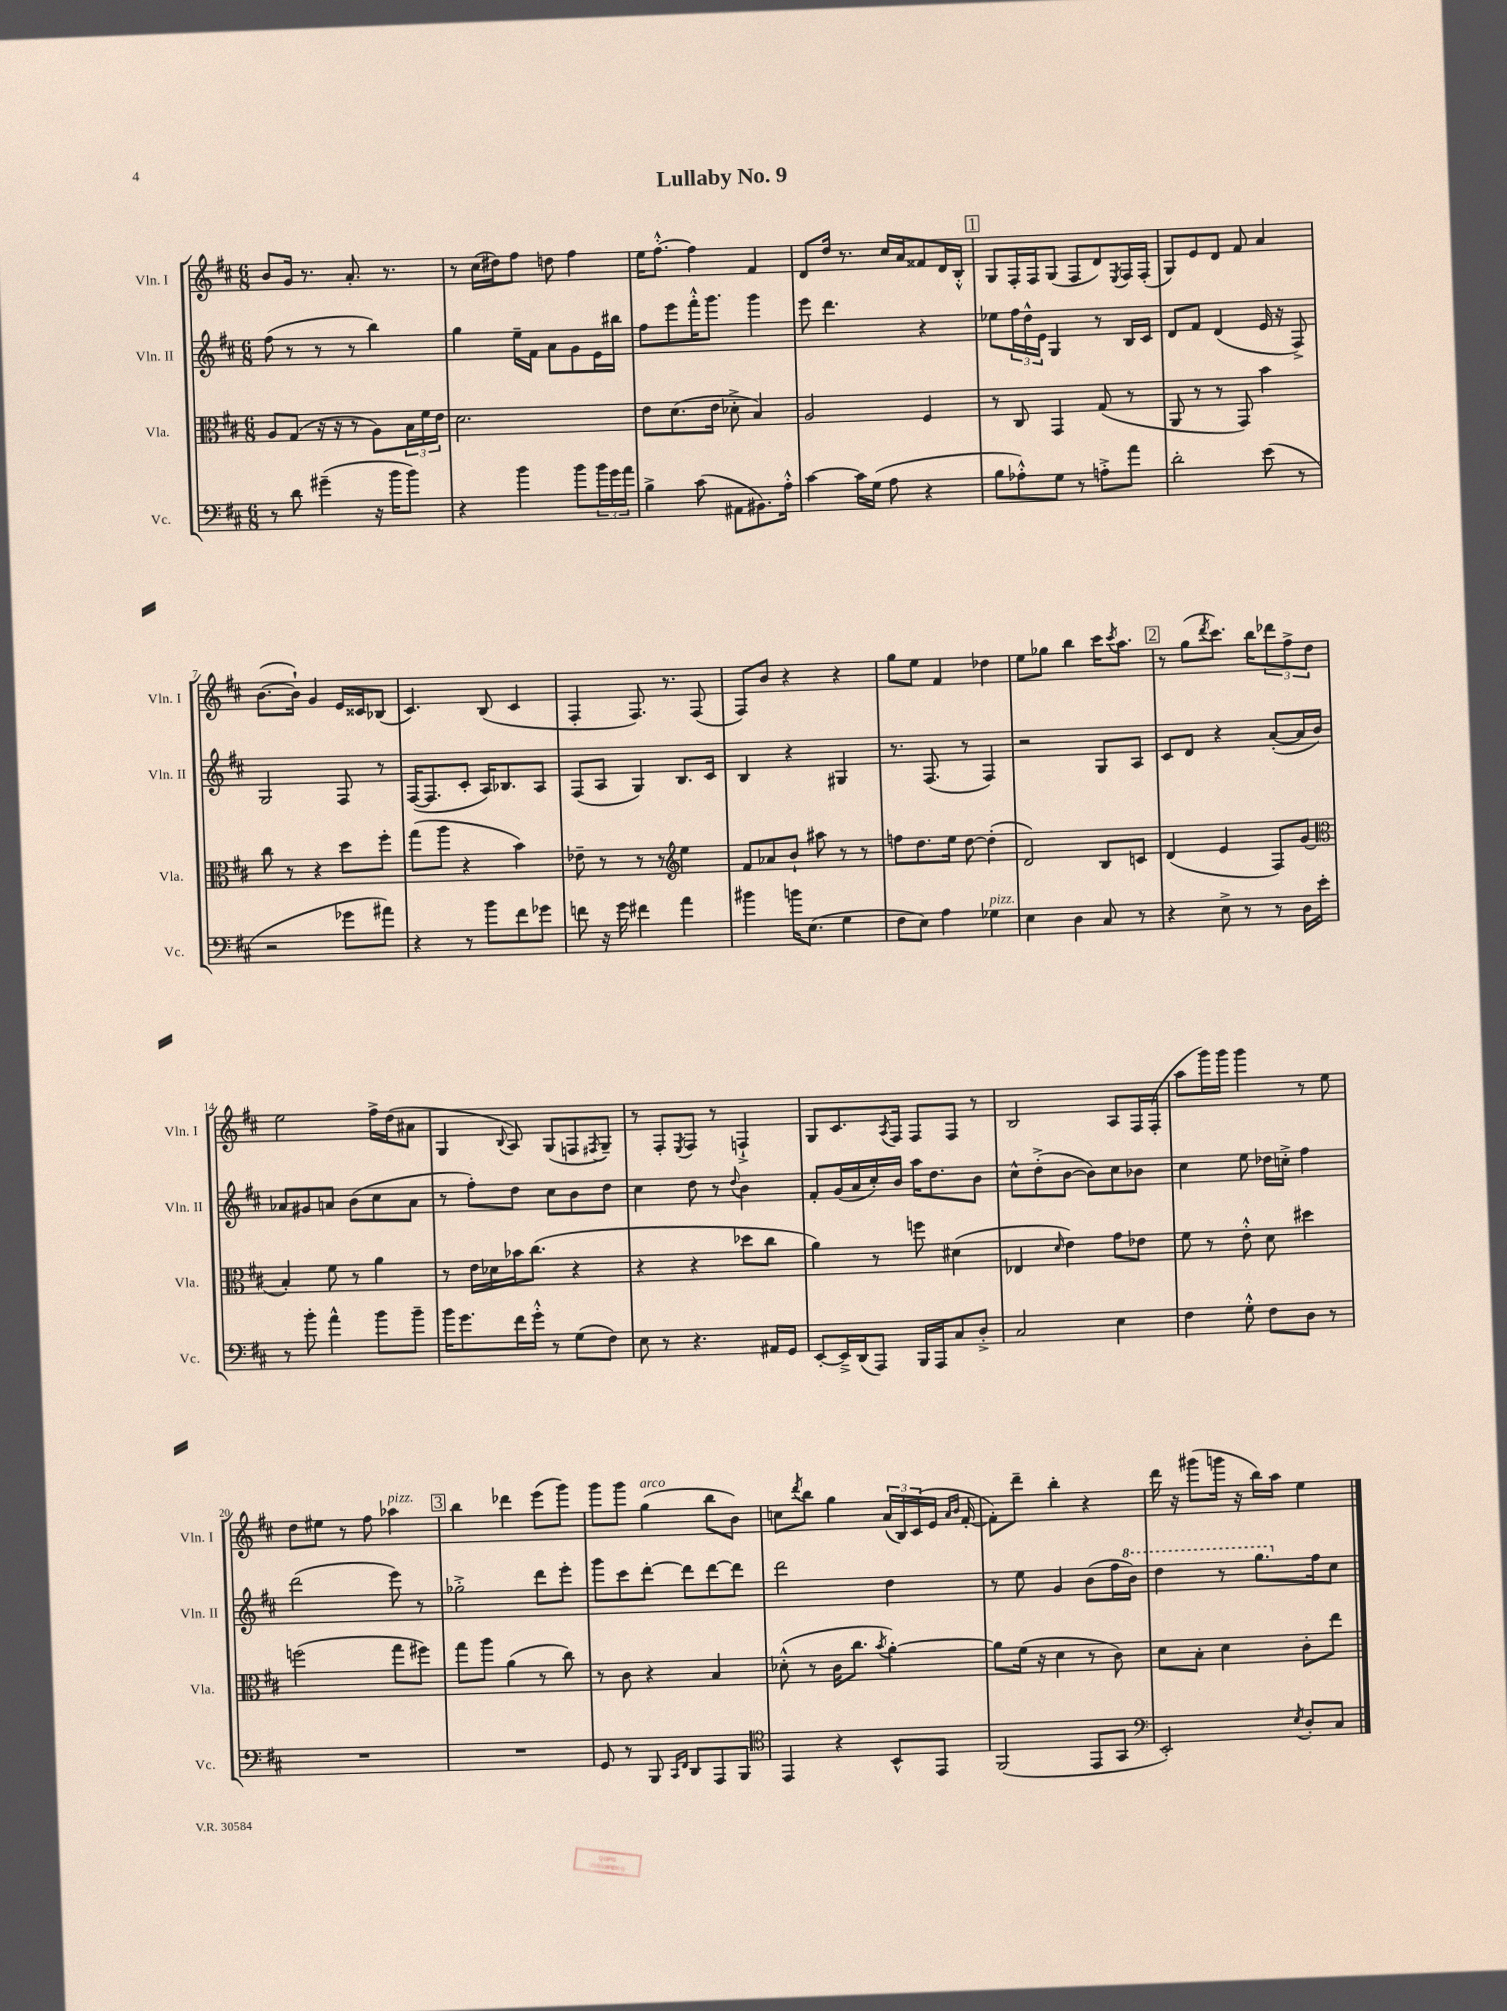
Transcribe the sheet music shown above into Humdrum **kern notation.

**kern	**kern	**kern	**kern
*part4	*part3	*part2	*part1
*staff4	*staff3	*staff2	*staff1
*I"Vc.	*I"Vla.	*I"Vln. II	*I"Vln. I
*I'Vc.	*I'Vla.	*I'Vln. II	*I'Vln. I
*clefF4	*clefC3	*clefG2	*clefG2
*k[f#c#]	*k[f#c#]	*k[f#c#]	*k[f#c#]
*M6/8	*M6/8	*M6/8	*M6/8
=1	=1	=1	=1
8r	8A/L	(8ff#\	8b/L
8d\	(8G/J	8r	16g/Jk
.	.	.	8.r
(4g#X~\	16r	8r	.
.	16r	.	.
.	8r	8r	8.a'/
16r	8A\L)	4bb\)	.
16b\KL	.	.	8.r
8b\J)	24B\L	.	.
.	24f#\	.	.
.	24e\JJ	.	.
=2	=2	=2	=2
4r	2.d\	4gg\	8r
.	.	.	(16cc#\LL
.	.	.	16dd#X\J)
4b\	.	16ee~\LL	8ff#\J
.	.	16f#\JJ	.
.	.	8a\L	8ddn\
8b\L	.	8g\	4ff#\
24b\L	.	16e\L	.
24g\	.	.	.
.	.	16bb#X\JJ	.
24a\JJ	.	.	.
=3	=3	=3	=3
4B^\	8e\L	8ff#\L	16ee\KL
.	.	.	[8.ff#'^^\J
.	(8.d\	8eee\	.
(8c#\	.	16fff#'^^\K	4ff#\]
.	16e\Jk	8.ggg\J	.
8AA#X\L	8d-X'^\	.	.
8.BB#X\)	4B/)	4ggg\	4f#/
16A'^^\Jk	.	.	.
=4	=4	=4	=4
[4c#\	2A/	8eee\	8d/L
.	.	4.ddd\	16dd/Jk
.	.	.	8.r
16c#\LL]	.	.	.
(16G\JJ	.	.	.
8A\	.	.	16cc#/LL
.	.	.	16a/J
4r	4F#/	4r	8f##X/
.	.	.	16d/L
.	.	.	16B'^^/JJ
!!LO:REH:place=s1:t=1
=5	=5	=5	=5
8B\L	8r	8ee-X\L	8G/L
8A-X'^^\)	8C#/	24ff#\L	16F#'/L
.	.	24dd^^\	.
.	.	.	16F#/J
.	.	24e\JJ	.
8G\J	4GG/	4G/	(8G/J
8r	.	.	8F#/L
8An'^\L	(8G/	8r	8d/)
.	.	.	8qE/
8a\J	8r	16B/LL	16F#/L
.	.	16c#/JJ	(16F#'/JJ
=6	=6	=6	=6
2d'\	8AA/	8d/L	8G/L)
.	8r	8f#/J	8e/
.	8r	(4d/	8d/J
.	8GG/)	.	8f#/
(8e\	4b\	16e/	4a/
.	.	16r	.
8r	.	8F#^/)	.
!!LO:LB:g=z
=7	=7	=7	=7
2r	8cc#\	2G/	([8.b\L
.	8r	.	.
.	.	.	16b`\Jk])
.	4r	.	4g/
8g-X\L	8dd\L	8F#/	16e/LL
.	.	.	16c##X/J
8a#X\J)	8ff#'\J	8r	(8B-X/J
=8	=8	=8	=8
4r	(8gg\L	([16F#/KL	4.c#/)
.	.	8.F#/]	.
.	8aa\J	.	.
8r	4r	8c#'/J	.
8b\L	.	16A/KL)	(8B/
.	.	8.B-X/	.
8f#\	4b\)	.	4c#/
8g-X\J	.	8A/J	.
=9	=9	=9	=9
8fn\	8e-X~\	(8F#/L	4F#'/
16r	8r	8A/J	.
16g\	.	.	.
4f#X\	8r	4G/)	8.F#/)
.	8r	.	.
.	.	.	8.r
*	*clefG2	*	*
4a\	4ee\	8.B/L	.
.	.	.	(8F#/
.	.	16c#/Jk	.
=10	=10	=10	=10
4b#X\	8f#/L	4B/	8F#/L)
.	8a-X/	.	8b/J
16bn\KL	8b`/J	4r	4r
(8.E\J	.	.	.
.	8aa#X\	.	.
4G\	8r	4G#X/	4r
.	8r	.	.
=11	=11	=11	=11
8F#\L	8ffn\L	8.r	8gg\L
8E\J)	8.dd\	.	8ee\J
.	.	(8.F#/	.
4A\	.	.	4f#/
.	16ee\Jk	.	.
.	[8dd\	8r	.
!LO:TX:a:i:t=pizz.	!	!	!
4G-X\	(4dd'\]	4F#/)	4dd-X\
=12	=12	=12	=12
4E\	2d/)	2r	8ee\L
.	.	.	8gg-X\J
4D\	.	.	4bb\
8C#/	8B/L	8G/L	16ccc#\KL
.	.	.	8qccc#/
.	.	.	8.aa\J
8r	8cn/J	8A/J	.
!!LO:REH:place=s1:t=2
=13	=13	=13	=13
4r	(4d/	8c#/L	8r
.	.	8d/J	(8gg\L
.	.	.	8qddd/
8E^\	4e/	4r	8.ccc#\J)
8r	.	.	.
.	.	.	16bb\KL
8r	8F#/L)	([8a'/L	12ddd-X\
.	.	.	12ff#^\
16D\LL	(8g/J	16a/L]	.
.	.	.	12dd\J
16e'\JJ	.	16b/JJ)	.
!!LO:LB:g=z
=14	=14	=14	=14
*	*clefC3	*	*
8r	4B'/)	8a-X/L	2ee\
8b'\	.	8g#X/	.
4a^^\	8f#\	8an/J	.
.	8r	(8b\L	.
8b\L	4a\	8cc#\	16ff#^\LL
.	.	.	(16dd\J
8b~\J	.	8a\J	8a#X\J
=15	=15	=15	=15
16b\KL	8r	8r	4G/
8.g\	.	.	.
.	16e\LL	8ff#'\L)	.
.	16d-X\	.	.
.	.	.	8qqB/
16f#\L	16b-X\J	8dd\J	8A/)
16g'^^\JJ	(8.cc#\J	.	.
8r	.	8cc#\L	(8G/L
(8G\L	4r	8b\	8Fn/
.	.	.	8qF#X/
8F#\J)	.	8dd\J	8G~/J)
=16	=16	=16	=16
8E\	4r	4cc#\	8r
8r	.	.	8F#'/L
.	.	.	8qE/
4.r	4r	8dd\	8F#/J
.	.	8r	8r
.	.	8qqdd/	.
.	8dd-X\L	4b\	4Fn`^/
16AA#X/LL	8cc#\J	.	.
16GG/JJ	.	.	.
=17	=17	=17	=17
[8EE'/L	4a\)	8f#'/L	8G/L
16EE~^/L]	.	(16g/L	8.c#/
(16DD/J	.	16a/	.
8AAA/J)	8r	16cc#'/)	.
.	.	.	8qA/
.	.	16b/JJ	16F#/Jk
16BBB/LL	8ffn\	16aa\KL	8F#/L
16AAA/J	.	8.dd\	.
8C#/	(4d#X\	.	8F#/J
8D'^/J	.	8b\J	8r
=18	=18	=18	=18
2C#/	4E-X/	8cc#^^\L	2B/
.	.	(8dd'^\	.
.	16qqd/	.	.
.	4e\)	[8b\J	.
.	.	8b\L])	.
4E\	8g\L	8cc#\	8A/L
.	8e-X\J	8b-X\J	16F#/L
.	.	.	(16F#'/JJ
=19	=19	=19	=19
4F#\	8f#\	4cc#\	8aa\L
.	8r	.	16ggg\L)
.	.	.	16ggg\JJ
8G'^^\	8e'^^\	8ee\	4ggg\
8F#\L	8d\	16dd-X\LL	.
.	.	16ccn'^\JJ	.
8D\J	4dd#X\	4ff#\	8r
8r	.	.	8ee\
!!LO:LB:g=z
=20	=20	=20	=20
2.r	(2ffn\	(2ddd\	8dd\L
.	.	.	8ee#X\J
.	.	.	8r
.	.	.	8ff#\
!	!	!	!LO:TX:a:i:t=pizz.
.	8gg\L	8eee\)	4aa-X\
.	8ff#X\J)	8r	.
!!LO:REH:place=s1:t=3
=21	=21	=21	=21
2.r	8gg\L	2gg-X'^\	4bb\
.	8aa\J	.	.
.	(4a\	.	4ddd-X\
.	8r	8ddd\L	(8eee\L
.	8cc#\)	8eee'\J	8ggg\J)
=22	=22	=22	=22
8GG/	8r	8ggg\L	8ggg\L
8r	8c#\	8ccc#\	8ggg\J
!	!	!	!LO:TX:a:i:t=arco
8BBB/	4r	[8ddd'\J	(4gg\
16qqCC#/LL	.	.	.
16qqFF#/JJ	.	.	.
8DD/L	.	8ddd\L]	.
8AAA/	4B/	[8ddd\	8bb\L
8BBB/J	.	8ddd\J]	8b\J)
=23	=23	=23	=23
*clefC4	*	*	*
4EE/	(8d-X'^^\	2ddd\	8ccn\L
.	.	.	8qddd/
.	8r	.	8bb\J
4r	16c#\KL	.	4gg\
.	8.cc#\J	.	.
.	8qb/	.	.
8BB^^/L	[4a'\)	4dd\	(24a/LL
.	.	.	24B/)
.	.	.	(24c#/
8EE/J	.	.	16e/JJ
.	.	.	16qqa/LL
.	.	.	16qqb/JJ
.	.	.	[16f#'/
=24	=24	=24	=24
(2FF#/	8a\L]	8r	8f#'\L])
.	(16f#\Jk	8ee\	8ddd~\J
.	16r	.	.
.	4d\	4g/	4bb'\
8EE/L	8r	(8b\L	4r
8GG/J	8c#\)	16ff#\L	.
*	*	*8va	*
.	.	16bb\JJ)	.
=25	=25	=25	=25
*clefF4	*	*	*
2EE'/)	8d\L	4ddd\	16ddd\
.	.	.	16r
.	8B'\J	.	(8ggg#X\L
.	4d\	8r	16gggn\Jk
.	.	.	16r
.	.	8.ggg\L	16bb\LL)
.	.	.	16aa\JJ
8qE/	.	.	.
8D'/L	8c#'\L	.	4ee\
*	*	*X8va	*
.	.	16ff#\k	.
8C#/J	8ee\J	8cc#\J	.
==	==	==	==
*-	*-	*-	*-
